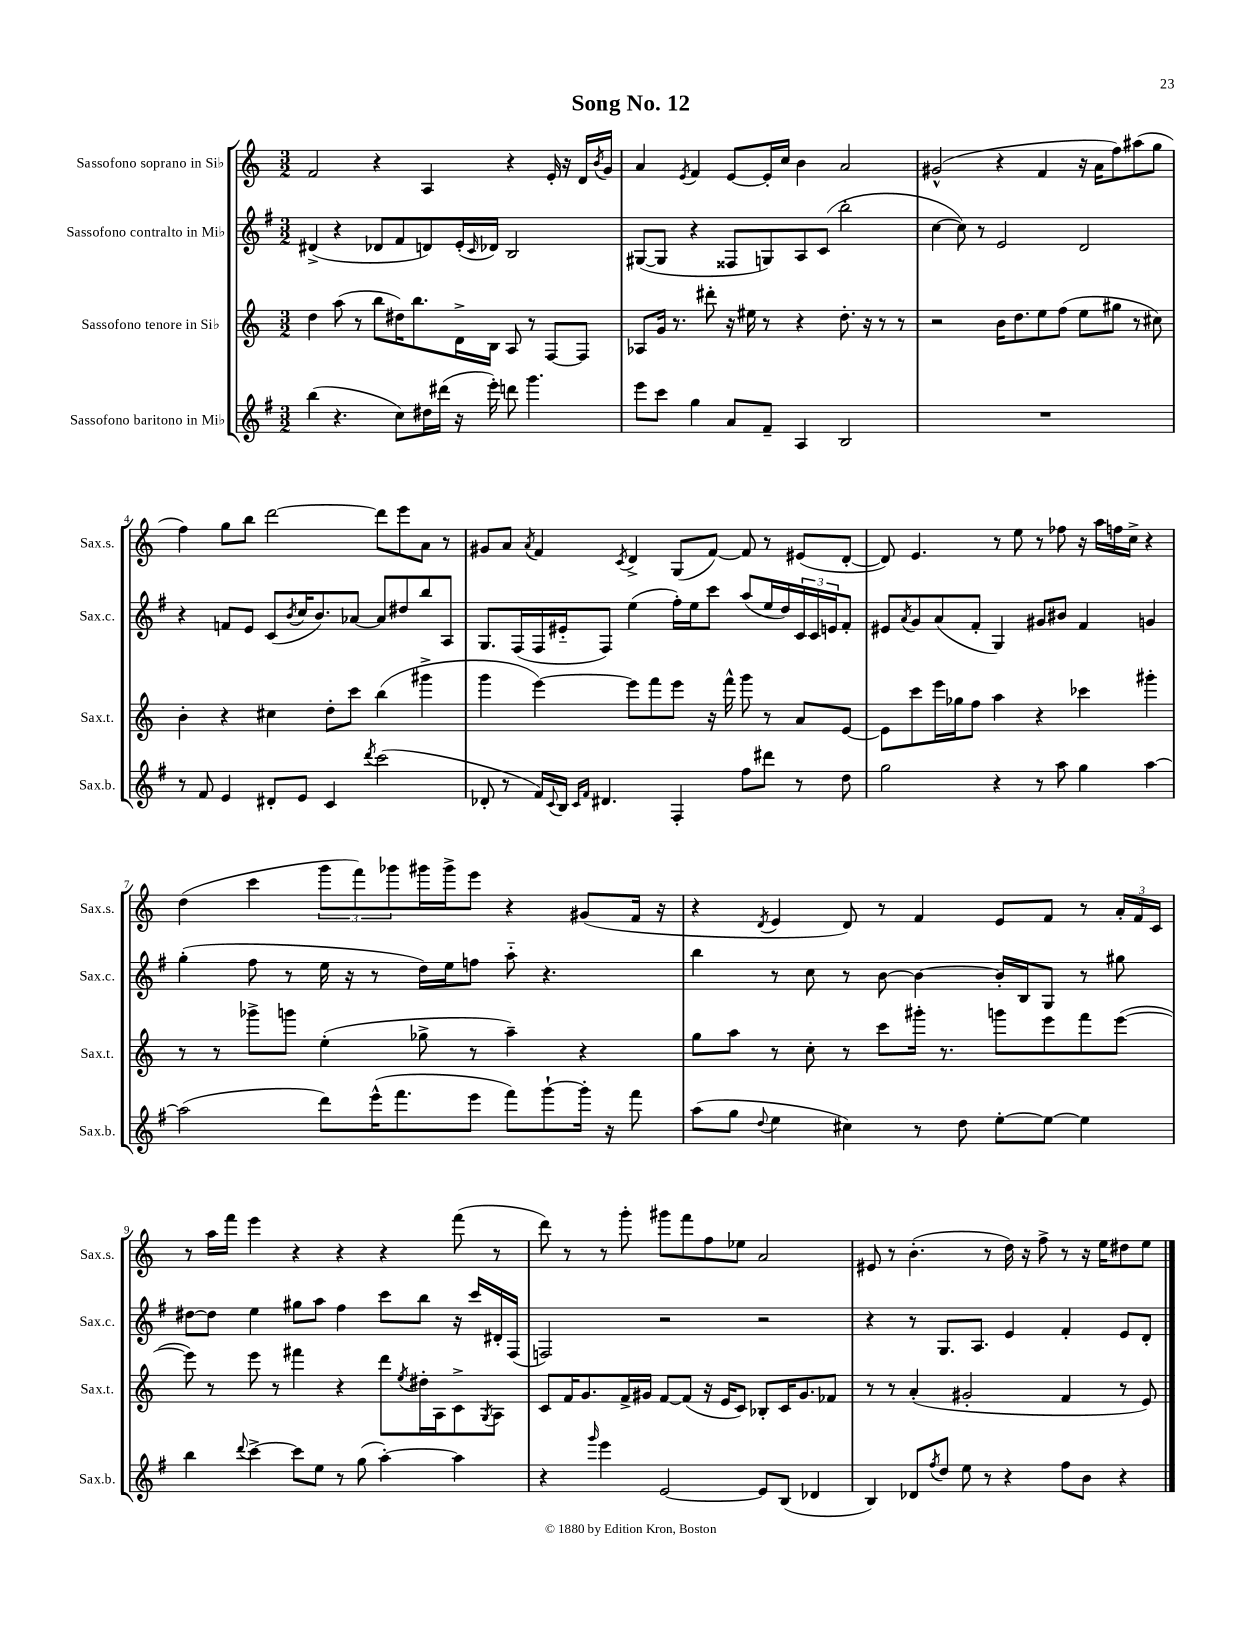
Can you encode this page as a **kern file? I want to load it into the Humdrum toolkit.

**kern	**kern	**kern	**kern
*staff4	*staff3	*staff2	*staff1
*clefG2	*clefG2	*clefG2	*clefG2
*k[f#]	*k[]	*k[f#]	*k[]
*M3/2	*M3/2	*M3/2	*M3/2
(4bb	4dd	(4d#^	2f
4.r	(8aa	4r	.
.	8r	.	.
.	8bb	8d-	4r
8cc)	16dd#)	8f#	.
.	8.bb	.	.
16dd#	.	8d)	4A
(16ddd#	.	.	.
16r	16d^	(16e'	.
.	.	16qqc	.
16eee')	16B	16d-)	.
8ddd	8A	2B	4r
4.ggg	8r	.	.
.	[8F	.	16e'
.	.	.	16r
.	8F]	.	16d
.	.	.	8qb
.	.	.	16g
=	=	=	=
8eee	8A-	([8G#	4a
8ccc	16g	8G#]	.
.	8.r	.	.
.	.	.	8qe
4gg	.	4r	4f
.	8ddd#'	.	.
8a	16r	8F##	[8e
.	16ee#	.	.
8f#~	8r	8G)	16e']
.	.	.	16cc
4A	4r	8A	4b
.	.	(8c	.
2B	8.dd'	2bb'	2a
.	16r	.	.
.	8r	.	.
.	8r	.	.
=	=	=	=
1.r	2r	[4cc	(2g#^^
.	.	8cc])	.
.	.	8r	.
.	16b	2e	4r
.	8.dd	.	.
.	8ee	.	4f
.	(8ff	.	.
.	8ee	2d	16r
.	.	.	16a
.	8gg#	.	8ff)
.	8r	.	(8aa#
.	8cc#)	.	8gg
=	=	=	=
8r	4b'	4r	4ff)
8f#	.	.	.
4e	4r	8f	8gg
.	.	8e	8bb
8d#'	4cc#	(8c	[2ddd
.	.	8qb	.
8e	.	16cc	.
.	.	8.b)	.
4c	8dd'	.	.
.	8ccc	[8a-	.
8qddd	.	.	.
(2ccc	(4bb	8a-]	8ddd]
.	.	8dd#	8eee
.	4ggg#^	8bb	8a
.	.	8A	8r
=	=	=	=
8d-'	4ggg	8.G	8g#
8r	.	.	8a
.	.	(16F#	.
.	.	.	8qa
16f#)	[4eee)	16F#	4f
8qqc	.	.	.
16B	.	16e#'~	.
16qqc	.	.	.
16qqf#	.	.	.
4.d#	.	8F#)	.
.	.	.	8qc
.	8eee]	(4ee	4d^
.	8fff	.	.
4F#'	8eee	16ff#')	(8G
.	.	16ee	.
.	16r	8ccc	[8f)
.	16fff^^	.	.
8ff#	8ggg	(8aa	8f]
8ddd#	8r	16ee	8r
.	.	16dd)	.
8r	8a	24c	(8e#
.	.	24c	.
.	.	24e	.
8dd	[8e	8f#'	[8d'
=	=	=	=
2gg	8e]	8e#	8d])
.	.	8qa	.
.	8ccc	8g	4.e
.	16eee	(8a	.
.	16gg-	.	.
.	8ff	8f#'	.
4r	4aa	4G)	8r
.	.	.	8ee
8r	4r	8g#	8r
8aa	.	8b#	8ff-
4gg	4ccc-	4f#	16r
.	.	.	16aa
.	.	.	16ff
.	.	.	16cc^
[4aa	4ggg#'	4g	4r
=	=	=	=
(2aa]	8r	(4gg'	(4dd
.	8r	.	.
.	8ggg-^	8ff#	4ccc
.	8ggg	8r	.
8ddd)	(4ee'	16ee	12ggg
.	.	16r	.
.	.	.	12fff)
(16eee^^	.	8r	.
.	.	.	12ggg-
8.fff#	.	.	.
.	8gg-^	16dd)	16ggg#
.	.	16ee	16ggg#^
8eee	8r	8ff	8eee
8fff#)	4aa~)	8aa'~	4r
[8ggg`	.	4.r	.
16ggg']	4r	.	(8g#
16r	.	.	.
8fff#	.	.	16f
.	.	.	16r
=	=	=	=
(8aa	8gg	4bb	4r
8gg	8aa	.	.
8qqdd	.	.	8qd
4ee	8r	8r	4e
.	8cc'	8cc	.
4cc#)	8r	8r	8d)
.	8ccc	[8b	8r
8r	16ggg#'	4b_	4f
.	8.r	.	.
8dd	.	.	.
[8ee'	8ggg	16b']	8e
.	.	16B	.
8ee_	8eee	8G	8f
4ee]	8fff	8r	8r
.	([8eee	8gg#	24a'
.	.	.	24f
.	.	.	24c
=	=	=	=
4bb	8eee])	[8dd#	8r
.	8r	8dd#]	16aa
.	.	.	16fff
8qqddd	.	.	.
[4ccc^	8eee	4ee	4eee
.	8r	.	.
8ccc]	4fff#	8gg#	4r
8ee	.	8aa	.
8r	4r	4ff#	4r
(8gg	.	.	.
[4aa')	8ddd	8ccc	4r
.	8qee	.	.
.	16dd#'	8bb	.
.	16A	.	.
4aa]	8c^	16r	(8fff
.	.	16ccc	.
.	8qG	.	.
.	8A	16d#'	8r
.	.	(16F#	.
=	=	=	=
4r	8c	2F)	8ddd)
.	16f	.	8r
.	8.g	.	.
16qqggg	.	.	.
4eee	.	.	8r
.	16f^	.	8ggg'
.	16g#	.	.
[2e	[8f	2r	8ggg#
.	(8f]	.	8fff
.	16r	.	8ff
.	16e	.	.
.	8c)	.	8ee-
8e]	8B-'	2r	2a
(8B	16c	.	.
.	8.g#	.	.
4d-	.	.	.
.	8f-	.	.
=	=	=	=
4B)	8r	4r	8e#
.	8r	.	8r
8d-	(4a'	8r	(4.b'
8qff#	.	.	.
8dd	.	8.G	.
8ee	2g#'	.	.
.	.	8.A	.
8r	.	.	8r
4r	.	4e	16dd)
.	.	.	16r
.	.	.	8ff^
8ff#	4f	4f#'	8r
8b	.	.	16r
.	.	.	16ee
4r	8r	8e	8dd#
.	8e)	8d'	8ee
==	==	==	==
*-	*-	*-	*-
